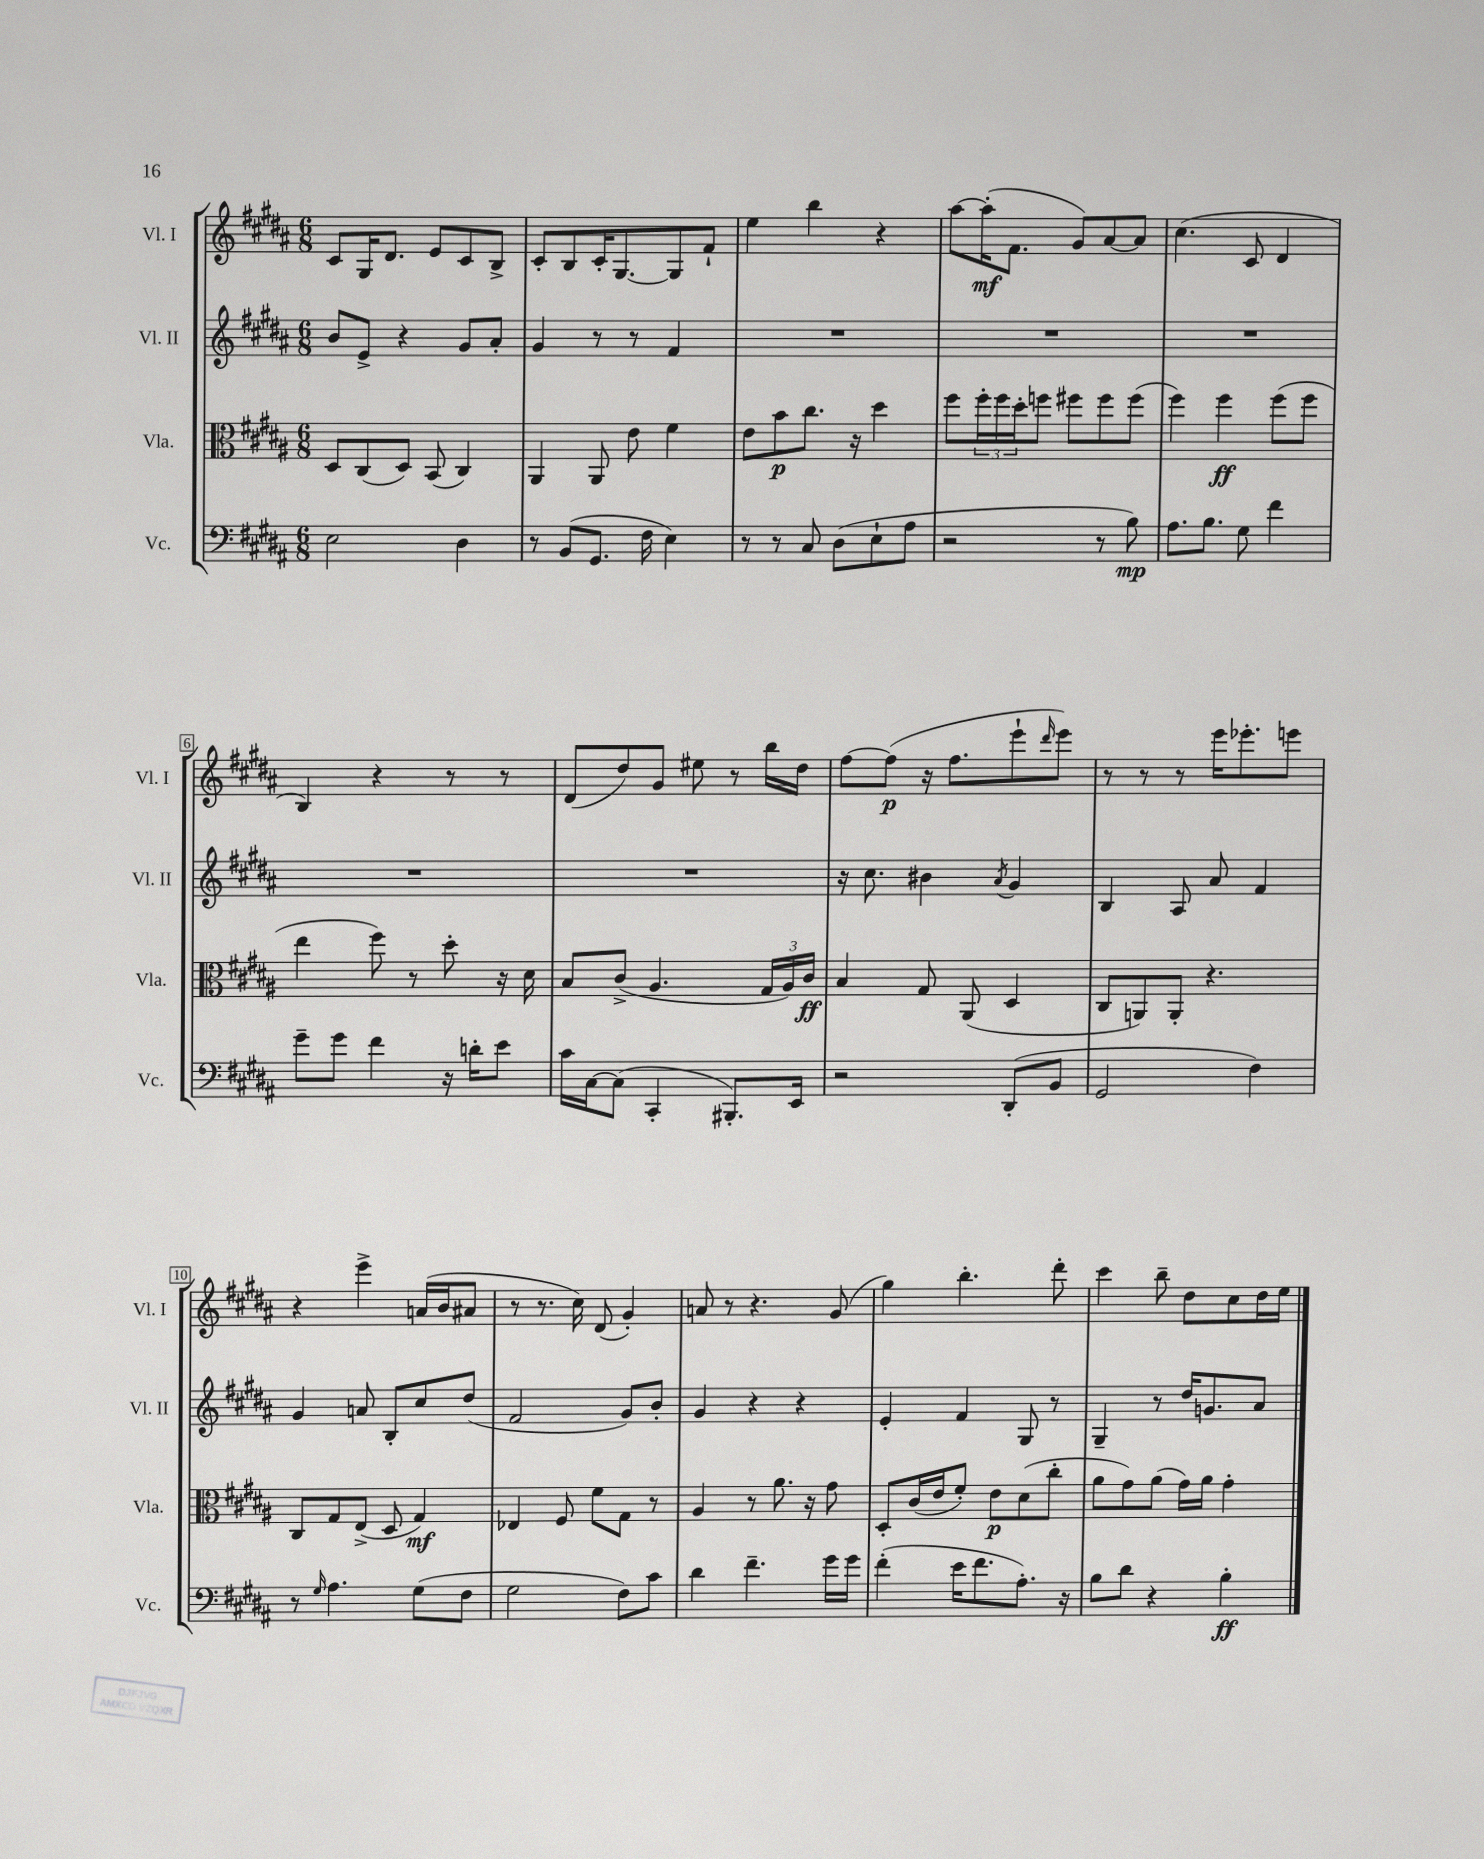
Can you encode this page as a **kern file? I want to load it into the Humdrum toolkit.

**kern	**dynam	**kern	**dynam	**kern	**kern	**dynam
*part4	*part4	*part3	*part3	*part2	*part1	*part1
*staff4	*staff4	*staff3	*staff3	*staff2	*staff1	*staff1
*I"Vc.	*	*I"Vla.	*	*I"Vl. II	*I"Vl. I	*
*I'Vc.	*	*I'Vla.	*	*I'Vl. II	*I'Vl. I	*
*clefF4	*	*clefC3	*	*clefG2	*clefG2	*
*k[f#c#g#d#a#]	*	*k[f#c#g#d#a#]	*	*k[f#c#g#d#a#]	*k[f#c#g#d#a#]	*
*M6/8	*	*M6/8	*	*M6/8	*M6/8	*
=1	=1	=1	=1	=1	=1	=1
2E\	.	8D#/L	.	8b/L	8c#/L	.
.	.	(8C#/	.	8e^/J	16G#/K	.
.	.	.	.	.	8.d#/J	.
.	.	8D#/J)	.	4r	.	.
.	.	(8BB/	.	.	8e/L	.
4D#\	.	4C#/)	.	8g#/L	8c#/	.
.	.	.	.	8a#'/J	8B^/J	.
=2	=2	=2	=2	=2	=2	=2
8r	.	4AA#/	.	4g#/	8c#'/L	.
(8BB/L	.	.	.	.	8B/	.
8.GG#/J	.	8AA#/	.	8r	16c#'/K	.
.	.	.	.	.	[8.G#/	.
.	.	8e\	.	8r	.	.
16F#\	.	.	.	.	.	.
4E\)	.	4f#\	.	4f#/	8G#/]	.
.	.	.	.	.	8f#`/J	.
=3	=3	=3	=3	=3	=3	=3
8r	.	8e\L	.	2.r	4ee\	.
8r	.	8b\	p	.	.	.
8C#/	.	8.cc#\J	.	.	4bb\	.
(8D#\L	.	.	.	.	.	.
.	.	16r	.	.	.	.
8E`\	.	4dd#\	.	.	4r	.
8A#\J	.	.	.	.	.	.
=4	=4	=4	=4	=4	=4	=4
2r	.	8ff#\L	.	2.r	[8aa#\L	.
.	.	24ff#'\L	.	.	(16aa#'\K]	mf
.	.	24ff#\	.	.	.	.
.	.	.	.	.	8.f#\J	.
.	.	24dd#'\J	.	.	.	.
.	.	8ffn\J	.	.	.	.
.	.	8ff#X\L	.	.	8g#/L)	.
8r	.	8ff#\	.	.	[8a#/	.
8B\)	mp	(8ff#\J	.	.	8a#/J]	.
=5	=5	=5	=5	=5	=5	=5
8.A#\L	.	4ff#\)	.	2.r	(4.cc#\	.
8.B\J	.	.	.	.	.	.
.	.	4ff#\	ff	.	.	.
8G#\	.	.	.	.	8c#/	.
4f#\	.	(8ff#\L	.	.	4d#/	.
.	.	8ff#\J	.	.	.	.
!!LO:LB:g=z
=6	=6	=6	=6	=6	=6	=6
8g#~\L	.	4ee\	.	2.r	4B/)	.
8g#\J	.	.	.	.	.	.
4f#\	.	8ff#\)	.	.	4r	.
.	.	8r	.	.	.	.
16r	.	8dd#'\	.	.	8r	.
16dn'\KL	.	.	.	.	.	.
8e\J	.	16r	.	.	8r	.
.	.	16d#\	.	.	.	.
=7	=7	=7	=7	=7	=7	=7
16c#\LL	.	8B/L	.	2.r	(8d#/L	.
[16C#\J	.	.	.	.	.	.
(8C#\J]	.	(8c#^/J	.	.	8dd#/)	.
4CC#'/	.	4.A#/	.	.	8g#/J	.
.	.	.	.	.	8ee#X\	.
8.BBB#X'/L)	.	.	.	.	8r	.
.	.	24G#/LL	.	.	16bb\LL	.
.	.	24A#/)	.	.	.	.
16EE/Jk	.	.	.	.	16dd#\JJ	.
.	.	24c#/JJ	ff	.	.	.
=8	=8	=8	=8	=8	=8	=8
2r	.	4B/	.	16r	[8ff#\L	.
.	.	.	.	8.cc#\	.	.
.	.	.	.	.	(8ff#\J]	p
.	.	8G#/	.	4b#X\	16r	.
.	.	.	.	.	8.ff#\L	.
.	.	(8AA#/	.	.	.	.
.	.	.	.	8qa#/	.	.
(8DD#'/L	.	4D#/	.	4g#/	8eee`\	.
.	.	.	.	.	16qqddd#/	.
8BB/J	.	.	.	.	8eee\J)	.
=9	=9	=9	=9	=9	=9	=9
2GG#/	.	8C#/L	.	4B/	8r	.
.	.	8AAn/)	.	.	8r	.
.	.	8AA'/J	.	8A#/	8r	.
.	.	4.r	.	8a#/	16eee\KL	.
.	.	.	.	.	8.eee-X'\	.
4F#\)	.	.	.	4f#/	.	.
.	.	.	.	.	8eeen\J	.
!!LO:LB:g=z
=10	=10	=10	=10	=10	=10	=10
8r	.	8C#/L	.	4g#/	4r	.
16qqG#/	.	.	.	.	.	.
4.A#\	.	8G#/	.	.	.	.
.	.	(8E^/J	.	8an/	4eee^\	.
.	.	8D#/	.	8B'/L	.	.
(8G#\L	.	4G#/)	mf	8cc#/	(16an/LL	.
.	.	.	.	.	16b/J	.
8F#\J	.	.	.	(8dd#/J	8a#X/J	.
=11	=11	=11	=11	=11	=11	=11
2G#\	.	4E-X/	.	2f#/	8r	.
.	.	.	.	.	8.r	.
.	.	8F#/	.	.	.	.
.	.	.	.	.	16cc#\)	.
.	.	8f#\L	.	.	(8d#/	.
8F#\L)	.	8G#\J	.	8g#/L)	4g#'/)	.
8c#\J	.	8r	.	8b'/J	.	.
=12	=12	=12	=12	=12	=12	=12
4d#\	.	4A#/	.	4g#/	8an/	.
.	.	.	.	.	8r	.
4.f#~\	.	8r	.	4r	4.r	.
.	.	8.a#\	.	.	.	.
.	.	.	.	4r	.	.
.	.	16r	.	.	.	.
16g#\LL	.	8g#\	.	.	(8g#/	.
16g#\JJ	.	.	.	.	.	.
=13	=13	=13	=13	=13	=13	=13
(4f#'\	.	8D#'/L	.	4e'/	4gg#\)	.
.	.	(16c#/L	.	.	.	.
.	.	16e/J	.	.	.	.
16e\KL	.	8f#'/J)	.	4f#/	4.bb'\	.
8.f#\	.	.	.	.	.	.
.	.	8e\L	p	.	.	.
8.A#'\J)	.	(8d#\	.	8G#/	.	.
.	.	8cc#'\J	.	8r	8ddd#'\	.
16r	.	.	.	.	.	.
=14	=14	=14	=14	=14	=14	=14
8B\L	.	8a#\L	.	4G#~/	4ccc#\	.
8d#\J	.	8g#\)	.	.	.	.
4r	.	(8a#\J	.	8r	8bb~\	.
.	.	16g#\LL)	.	16dd#/KL	8dd#\L	.
.	.	16a#\JJ	.	8.gn/	.	.
4B'\	ff	4g#'\	.	.	8cc#\	.
.	.	.	.	8a#/J	16dd#\L	.
.	.	.	.	.	16ee\JJ	.
==	==	==	==	==	==	==
*-	*-	*-	*-	*-	*-	*-
